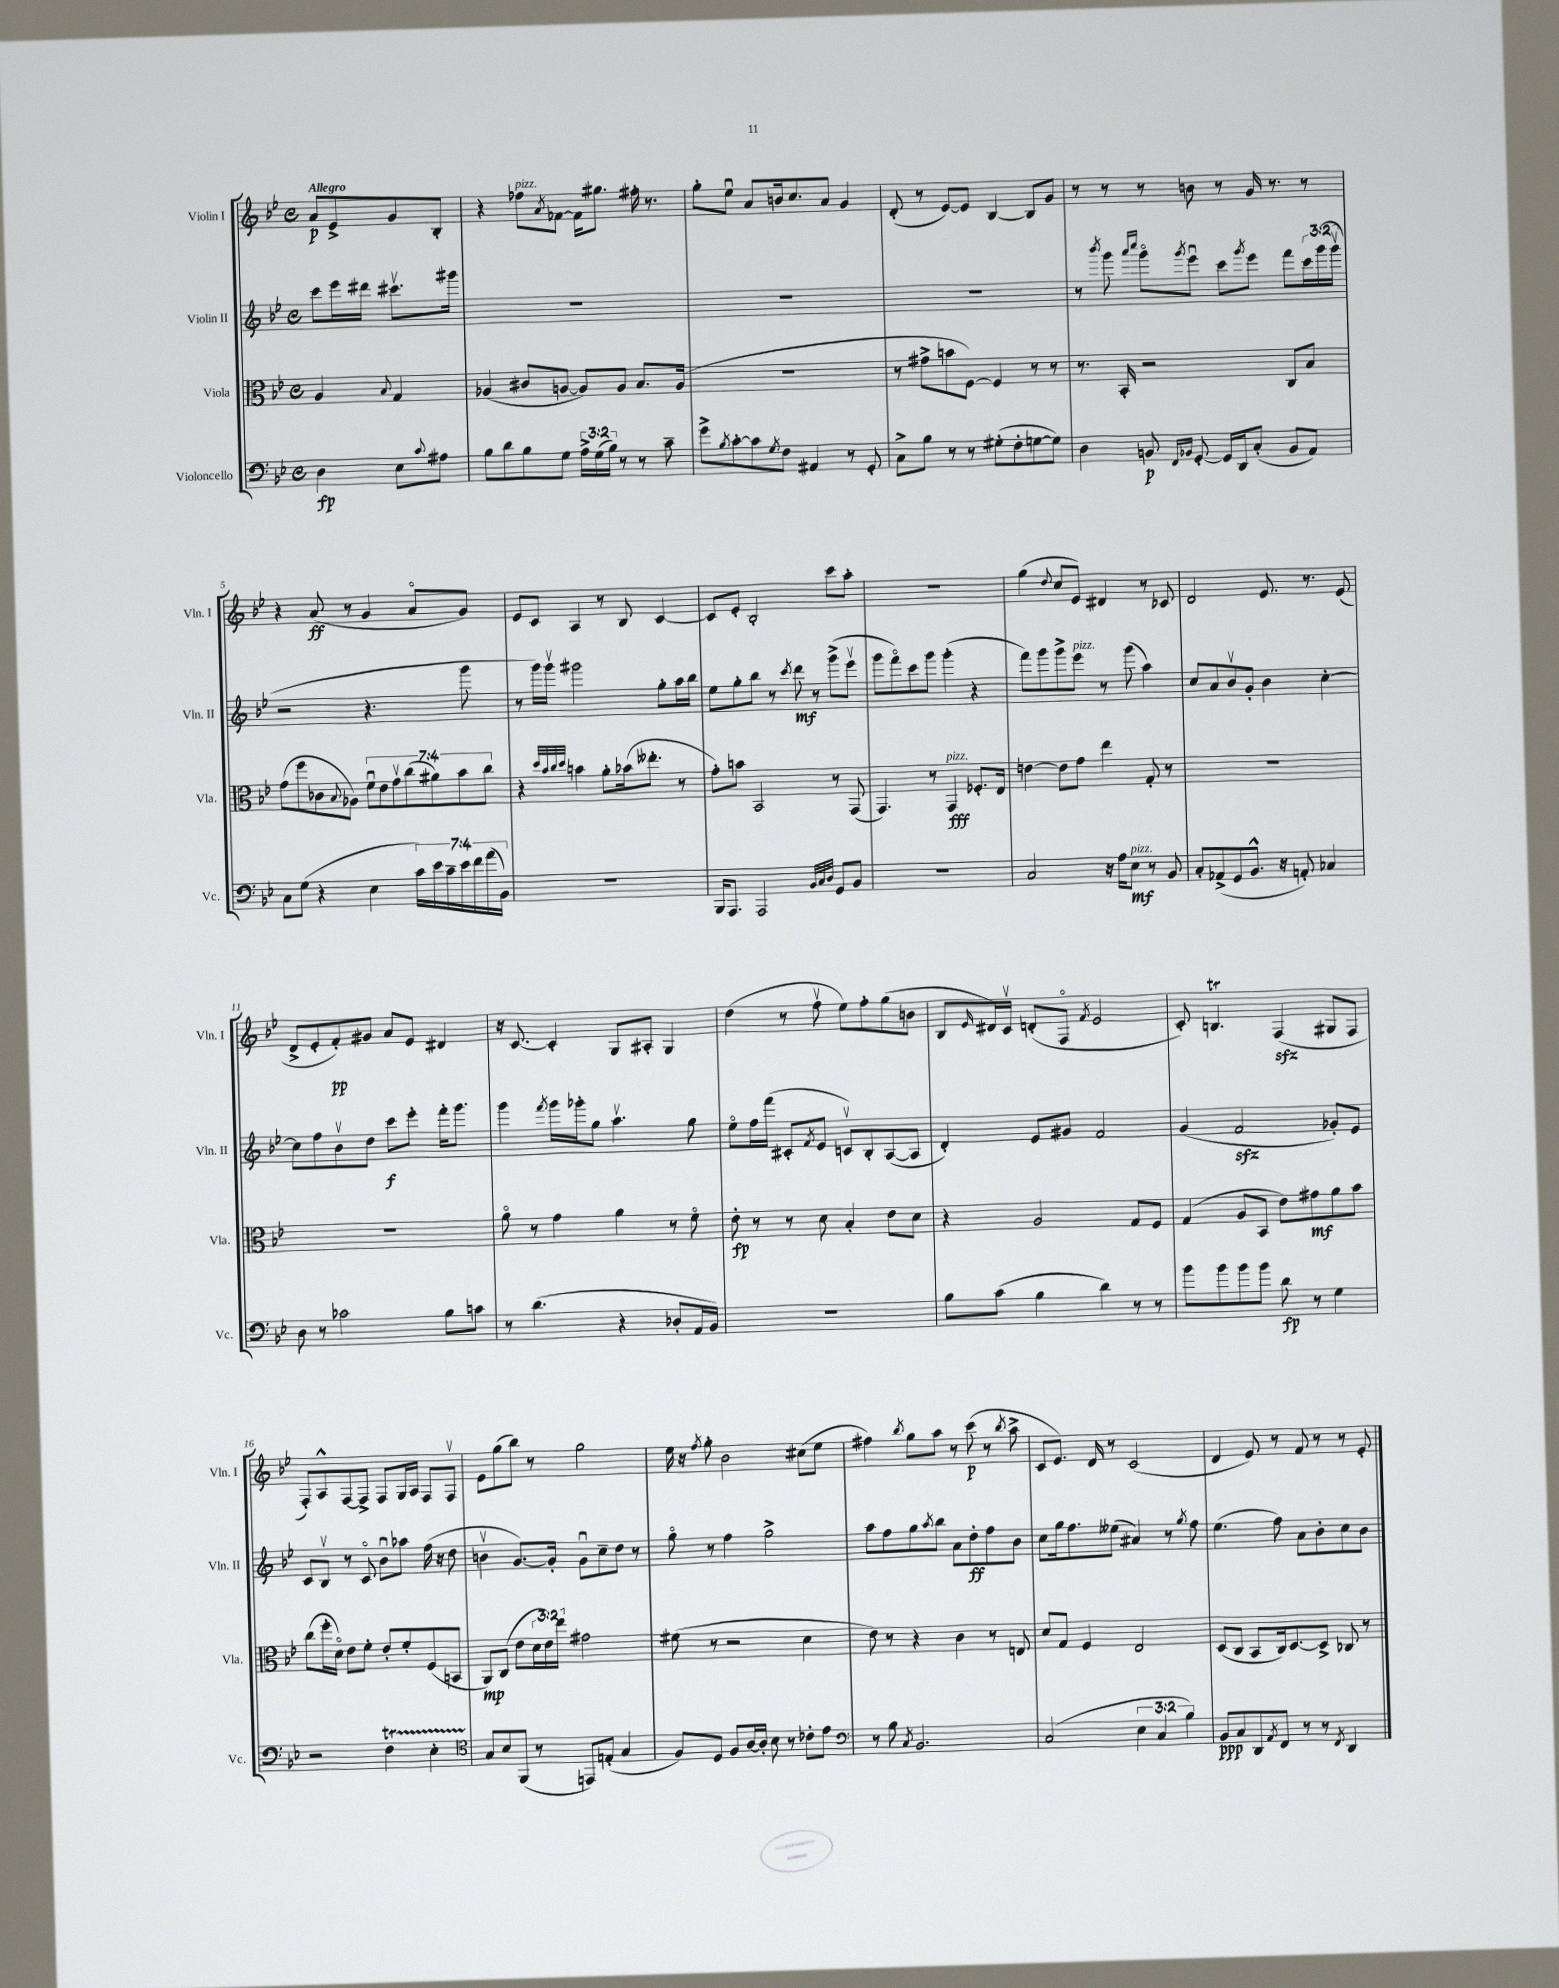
<<
\new StaffGroup <<
\new Staff = "s0" \with { instrumentName = "Violin I" shortInstrumentName = "Vln. I" } {
    \clef treble \key bes \major \defaultTimeSignature \time 4/4 \partial 2 \tempo "Allegro"
    a'8\p ees'8-> g'8 bes8-. |
    r4 fes''8^\markup { \italic "pizz." } \acciaccatura { a'8 } fes'8~ fes'16 gis''8. fis''16-. r8. |
    g''8-. ees''8\downbow a'8 b'16 c''8. a'8 g'4 |
    d'8-.( r8 ees'8~) ees'8 bes4~ bes8 g'8 |
    r8 r8 r8 b'8 r8 g'16 r8. r8 |
    r4 a'8\ff( r8 g'4 a'8\flageolet g'8) |
    ees'8 c'8 a4 r8 bes8 c'4~ |
    c'8 ees'8-. bes2-. c'''8 a''8-. |
    R1 |
    g''4( \appoggiatura { d''8 } c''8 ees'8) dis'4 r8 ces'8 |
    d'2 ees'8. r8. ees'8( |
    d'8-> ees'8-. f'8-.\pp) gis'8 a'8 ees'8 dis'4 |
    r16 c'8.~ c'4-. g8 ais8-. g4 |
    d''4( r8 f''8\upbow ees''8) f''8-. g''8( b'8 |
    bes8 \grace { ees'16 } dis'16) c'16\upbow d'8-.( f8\flageolet \acciaccatura { f'8 } ees'2 |
    c'8-.) b4.\trill f4\sfz( gis8 f8 |
    f8-.) a8-^ f8~ f8-> f8 g16 a16 f8 f8\upbow |
    ees'8 g''8( bes''8) r8 g''2 |
    ees''16 r16 \acciaccatura { f''8 } g''8-. bes'2 cis''8( ees''8 |
    fis''4) \acciaccatura { bes''8 } g''8 a''8 r8 c'''8\p( r8 \acciaccatura { bes''8 } a''8-> |
    c'8 ees'8.) d'16 r8 c'2( |
    d'4 ees'8) r8 f'8 r8 r8 ees'8-. \bar "|." |
}
\new Staff = "s1" \with { instrumentName = "Violin II" shortInstrumentName = "Vln. II" } {
    \clef treble \key bes \major \defaultTimeSignature \time 4/4 \override Staff.TupletNumber.text = #tuplet-number::calc-fraction-text \partial 2
    c'''8 ees'''16 dis'''16 cis'''8.\upbow gis'''16 |
    R1 |
    R1 |
    R1 |
    r8 \acciaccatura { bes'''8 } g'''8 \grace { a'''16 c''''16 } g'''8\flageolet \acciaccatura { g'''8 } ees'''8\downbow c'''8 \acciaccatura { g'''8 } ees'''8 f'''8 \tuplet 3/2 { c'''16 g'''16( g'''16\upbow } |
    r2 r4. g'''8 |
    r8 g'''16) g'''16\upbow gis'''2 g''8-. a''16 bes''16 |
    ees''8 g''8-. bes''8 r8 \acciaccatura { c'''8 } d'''8\mf r8 g'''8->( ees'''8\upbow |
    g'''8 f'''8\flageolet) c'''8 g'''8 g'''4-.( r4 |
    f'''8) g'''8 g'''8-> ees'''8^\markup { \italic "pizz." } r8 g'''8( a''4) |
    c''8 a'8 bes'8\upbow g'8-. bes'4 c''4~-. |
    c''8 f''8 bes'8\upbow d''8 c'''8\f ees'''8-. f'''16-. g'''8. |
    g'''4 \acciaccatura { f'''8 } g'''16 ges'''16-. g''8 a''4.\upbow g''8 |
    ees''8\flageolet f''16 f'''16( cis'8-. \acciaccatura { f'8 } ees'8 c'8\upbow) bes8-. a8~( a8 |
    d'4-.) ees'8 gis'8 f'2 |
    g'4( f'2\sfz ges'8-.) ees'8 |
    c'8 bes8\upbow r8 c'8\flageolet bes'8\downbow aes''8 f''16( r16 d''8 |
    b'4\upbow g'8.~) g'16-. g'8\downbow c''8-- d''8 r8 |
    g''8\flageolet r8 f''4 g''2-> |
    a''8 f''8 g''8 \acciaccatura { a''8 } bes''8 a'8 d''8-.\ff f''8 bes'8 |
    c''8 g''16 f''8. eeses''8( ais'4) r8 \acciaccatura { g''8 } f''8 |
    ees''4.( f''8) a'8 bes'8-. c''8 bes'8 \bar "|." |
}
\new Staff = "s2" \with { instrumentName = "Viola" shortInstrumentName = "Vla." } {
    \clef alto \key bes \major \defaultTimeSignature \time 4/4 \override Staff.TupletNumber.text = #tuplet-number::calc-fraction-text \partial 2
    a4 \appoggiatura { bes8 } g4 |
    aes4( cis'8 a8~ a8) a8 bes8. a16( |
    R1 |
    r8 gis'8-> b'8 f8~) f4 r8 r8 |
    r8. bes,16-. r2 c8 bes8 |
    g'8( f''8 ces'8 \appoggiatura { bes8 } aes8) \tuplet 7/4 { f'8\downbow ees'8 g'8\upbow c''8( ais'8) bes'8 c''8 } |
    r4 \grace { d''32 bes'32 c''32 d''32 } b'4 a'8-. bes'16( eeses''8.-. r8 |
    g'8-.) b'8 bes,2 r8 g,8( |
    g,4.) r8 g,4\fff^\markup { \italic "pizz." } fes8.-. ees16 |
    e'4~ e'8 g'8 ees''4 g8-. r8 |
    R1 |
    R1 |
    a'8\flageolet r8 g'4 a'4 r8 f'8\flageolet |
    ees'8-.\fp r8 r8 d'8 bes4-. ees'8 d'8 |
    r4 a2 g8 f8 |
    g4( a8 bes,8 ees'8) gis'8\mf a'8 bes'8 |
    c''8( f''16-. d'16\flageolet) ees'8 f'8-. ees'8-. f'8-. f8( b,8 |
    a,8\mp) c8( ees'8 \tuplet 3/2 { d'16 ees'16) ees''16 } gis'2 |
    fis'8( r8 r2 d'4 |
    ees'8) r8 r4 c'4 r8 e8 |
    d'8 g8 f4 ees2 |
    d8( c8 bes,8 c16) d8.~ d8-> ces8 r8 \bar "|." |
}
\new Staff = "s3" \with { instrumentName = "Violoncello" shortInstrumentName = "Vc." } {
    \clef bass \key bes \major \defaultTimeSignature \time 4/4 \override Staff.TupletNumber.text = #tuplet-number::calc-fraction-text \partial 2
    d4\fp ees8 \appoggiatura { c'8 } ais8 |
    bes8 d'8 bes8 g8 \tuplet 3/2 { a16-> g16( bes16) } r8 r8 c'8-- |
    g'8-> \acciaccatura { bes8 } c'8~-. c'8 \acciaccatura { g8 } f8 ais,4 r8 g,8-. |
    c8-> bes8 r8 r8 gis8-.( f8-. g8~ g8) |
    d4 b,8\p \grace { f,16 bes,16 } g,8~-. g,16 d,16 c8-.( bes,8 a,8) |
    c8 g8( r4 ees4 \tuplet 7/4 { c'16) ees'16 c'16-- ees'16 f'16 a'16( bes,16) } |
    R1 |
    bes,,16 a,,8. a,,2 \grace { bes,32 c32 d32 } g,8 bes,8 |
    R1 |
    c2 r16 a16 ees8\mf^\markup { \italic "pizz." } r8 bes,8 |
    c8-. aes,8->( g,8 bes,8.-^ r16 a,8-.) ces4 |
    d8 r8 ces'2 bes8 c'8 |
    r8 d'4.( r4 des8-. a,16 bes,16) |
    R1 |
    bes8 c'8( bes4 d'4) r8 r8 |
    bes'8 bes'8 bes'8 bes'8 d'8\fp r8 g4 |
    r2 f4\startTrillSpan ees4-. |
    \clef tenor g8\stopTrillSpan bes8 f,8( r8 e,8) e8-.( g4 |
    f8) d8 f8 a16~ a16-. bes8 r8 ces'8-. ees'8 |
    \clef bass r8 bes8 \acciaccatura { c8 } bes,2. |
    c2( \tuplet 3/2 { ees4 c4 bes4) } |
    bes,8\ppp c8 d,8 \acciaccatura { a,8 } f,8 r8 r8 \acciaccatura { f,8 } d,4 \bar "|." |
}
>>
>>
